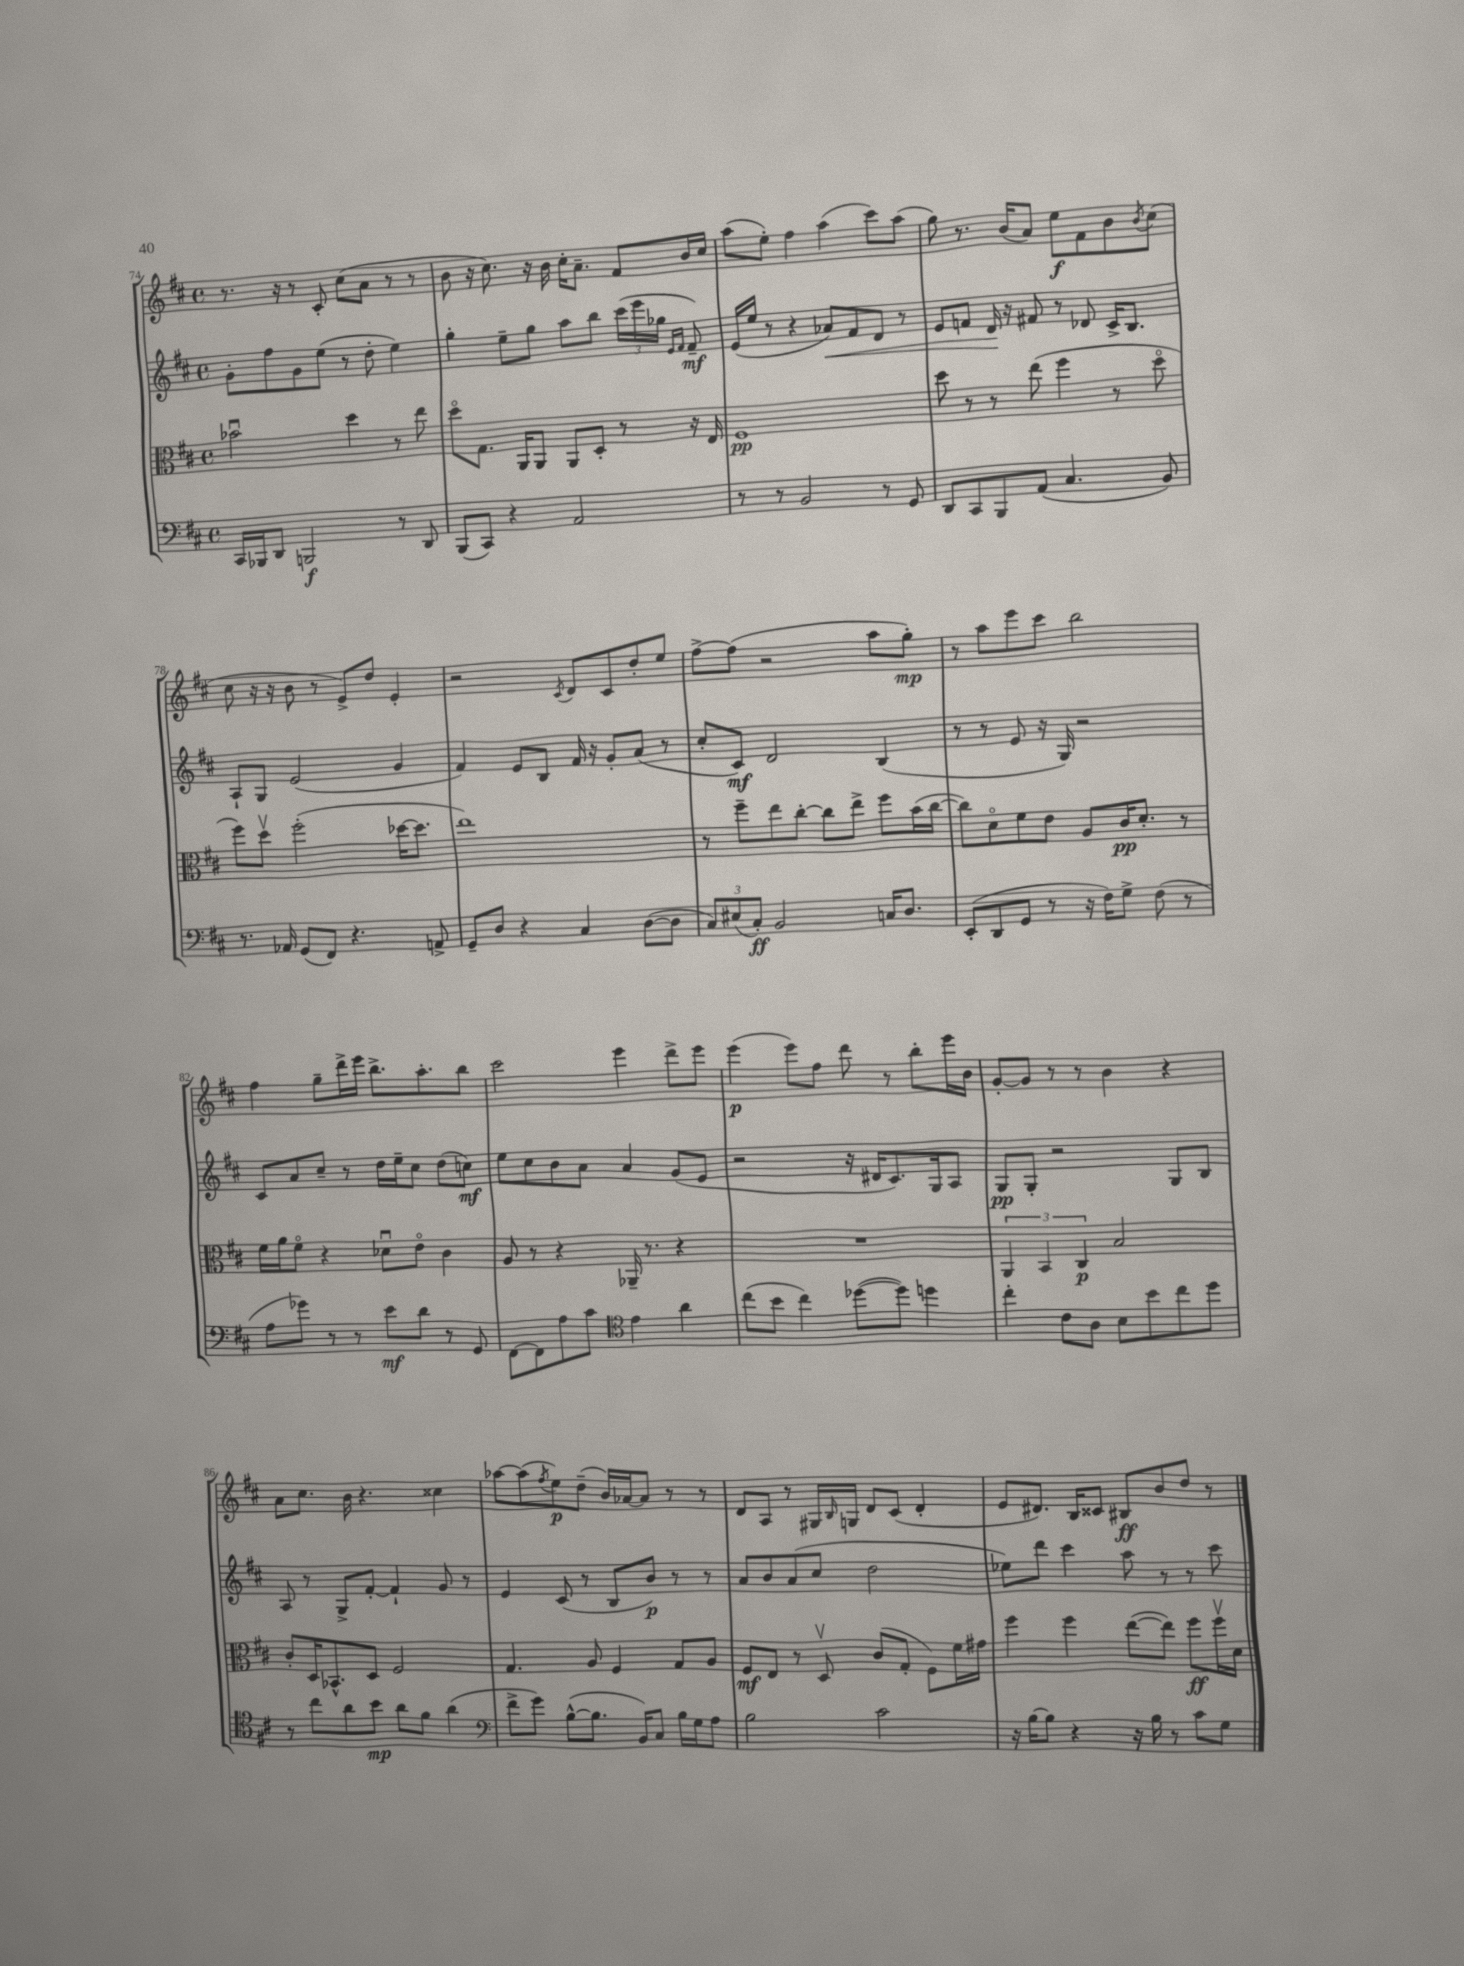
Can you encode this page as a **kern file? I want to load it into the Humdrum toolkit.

**kern	**kern	**kern	**kern
*staff4	*staff3	*staff2	*staff1
*clefF4	*clefC3	*clefG2	*clefG2
*k[f#c#]	*k[f#c#]	*k[f#c#]	*k[f#c#]
*M4/4	*M4/4	*M4/4	*M4/4
*met(c)	*met(c)	*met(c)	*met(c)
16CC#	2b-u	8g'	8.r
16BBB-	.	.	.
8DD	.	8ff#	.
.	.	.	16r
2BBB	.	8g	8r
.	.	(8ee	8c#'
.	4dd	8r	(8cc#
.	.	8dd'	8a
8r	8r	4ee)	8r
8DD	8ee	.	8r
=	=	=	=
(8BBB	8ddo	4gg'	8b
8CC#)	8.G	.	16r
.	.	.	8.cc#)
4r	.	8ee~	.
.	16AA	.	.
.	8AA	8gg	16r
.	.	.	16b
2AA	8AA	8aa	16cc#'
.	.	.	8.a~
.	8D'	8bb	.
.	8r	(24ccc#	8f#
.	.	24eee	.
.	.	24gg-	.
.	.	16qqe	.
.	.	16qqf#	.
.	16r	8f#~)	16b
.	16E	.	16cc#
=	=	=	=
8r	1F#	(16e	(8aa
.	.	16ee	.
8r	.	8r	8ee')
2BB	.	4r	4ff#
.	.	8a-)	(4aa
.	.	8f#	.
8r	.	8d	8ccc#)
8GG	.	8r	(8aa
=	=	=	=
8DD	8dd	8e	8gg)
8CC#	8r	8f	8.r
8BBB	8r	16d	.
.	.	16r	(16b
(8AA	(8ee	8f#	8a)
4.C#	4ff#	8r	8ee
.	.	8d-	8f#
.	8r	16c#^	8b
.	.	8.B	.
.	.	.	8qb
8BB)	8ddo	.	(8cc#
=	=	=	=
8.r	8ff#)	8A`	8cc#
.	8ddv	8G	16r
16AA-	.	.	16r
(8GG	(2ff#'	(2e	8b
8FF#)	.	.	8r
4.r	.	.	8e^)
.	.	.	8dd
.	[16dd-	4g	4e'
.	8.dd-]	.	.
8AA^	.	.	.
=	=	=	=
8GG~	1ee)	4f#)	2r
8D	.	.	.
4r	.	8e	.
.	.	8B	.
.	.	.	8qc#
4C#	.	16f#	8d
.	.	16r	.
.	.	8g'	8c#
([8D	.	(8a	8dd'
8D]	.	8r	8ee
=	=	=	=
12C#)	8r	8cc#'	[8ff#^
(12E#	.	.	.
.	8ff#~	8c#)	(8ff#]
12C#')	.	.	.
2BB	8ee	2d	2r
.	[8cc#'	.	.
.	8cc#]	.	.
.	8ee^	.	.
16C	8ff#	(4B	8aa
8.D	.	.	.
.	(16b	.	8gg')
.	[16cc#	.	.
=	=	=	=
(8EE'	8cc#])	8r	8r
8DD	8do	8r	8aa
8GG	8f#	8e	8eee
8r	8e	16r	8ccc#
.	.	16G)	.
16r	8A	2r	2bb
16F#)	.	.	.
8G^	16c#	.	.
.	8.d'	.	.
(8F#	.	.	.
8r	8r	.	.
=	=	=	=
8A	16f#	8c#	4ff#
.	16a	.	.
8g-)	8f#o	8a	.
8r	4r	8cc#~	8gg~
8r	.	8r	16ddd^
.	.	.	16eee
8e	8d-u	16dd	8.bb^
.	.	16ee~	.
8d	8eo	8cc#	.
.	.	.	8.aa'
8r	4c#	(8dd	.
8GG	.	8cc)	8bb
=	=	=	=
[8FF#	8A	8ee	2ccc#
8FF#]	8r	8cc#	.
8A	4r	8b	.
8c#	.	8a	.
*clefC4	*	*	*
4e	16AA-~	4a	4eee
.	8.r	.	.
4a	4r	(8g	8ddd^
.	.	8e	8eee
=	=	=	=
(8cc#	1r	2r	(4eee
8b	.	.	.
4cc#)	.	.	8eee)
.	.	.	8ff#
([8dd-	.	16r	8ddd
.	.	16d#	.
8dd-])	.	8.c#)	8r
4dd	.	.	8bb'
.	.	16G	.
.	.	8A	16eee
.	.	.	16b
=	=	=	=
4cc#'	6AA	8G	[8g'
.	.	8G'	8g]
.	6BB	.	.
8c#	.	2r	8r
.	6C#	.	.
8A	.	.	8r
8B	2B	.	4b
8b	.	.	.
8cc#	.	8G	4r
8dd	.	8B	.
=	=	=	=
8r	8c#'	8A	8a
8cc#	16D	8r	8.cc#
.	8.BB-^^	.	.
8a	.	8G^	.
.	.	.	16b
8b	8D	[8f#'	4.r
8a	2F#	4f#`]	.
8f#	.	.	.
(4a	.	8g	4cc##
.	.	8r	.
=	=	=	=
*clefF4	*	*	*
8f#^	4.G	4e	[8aa-
8g)	.	.	(8aa-]
.	.	.	8qff#
([8B^^	.	(8c#	8ee)
8.B]	8A	8r	(8dd~
.	4F#	8B	16b)
16BB)	.	.	[16a-
8C#	.	8b)	8a-]
16B	8G	8r	8r
16G	.	.	.
8A	8A	8r	8r
=	=	=	=
2B	8F#	8a	8d
.	8E	8b	8A
.	8r	(8a	8r
.	8Dv	8cc#	16G#
.	.	.	16qqB
.	.	.	16G
2c#	(8c#	2dd	8d
.	8G'	.	(8c#
.	8F#)	.	4d'
.	16f#	.	.
.	16g#	.	.
=	=	=	=
16r	4ff#	8ee-)	8e
[16B	.	.	.
8B]	.	8ddd	8.d#)
4r	4ff#	4ccc#	.
.	.	.	16B
.	.	.	8c##
16r	([8ee	8aa	8B#
16B	.	.	.
8r	8ee])	8r	8b
8c#	8ff#	8r	8dd
8G	16ff#v	8ccc#	8r
.	16d	.	.
==	==	==	==
*-	*-	*-	*-
